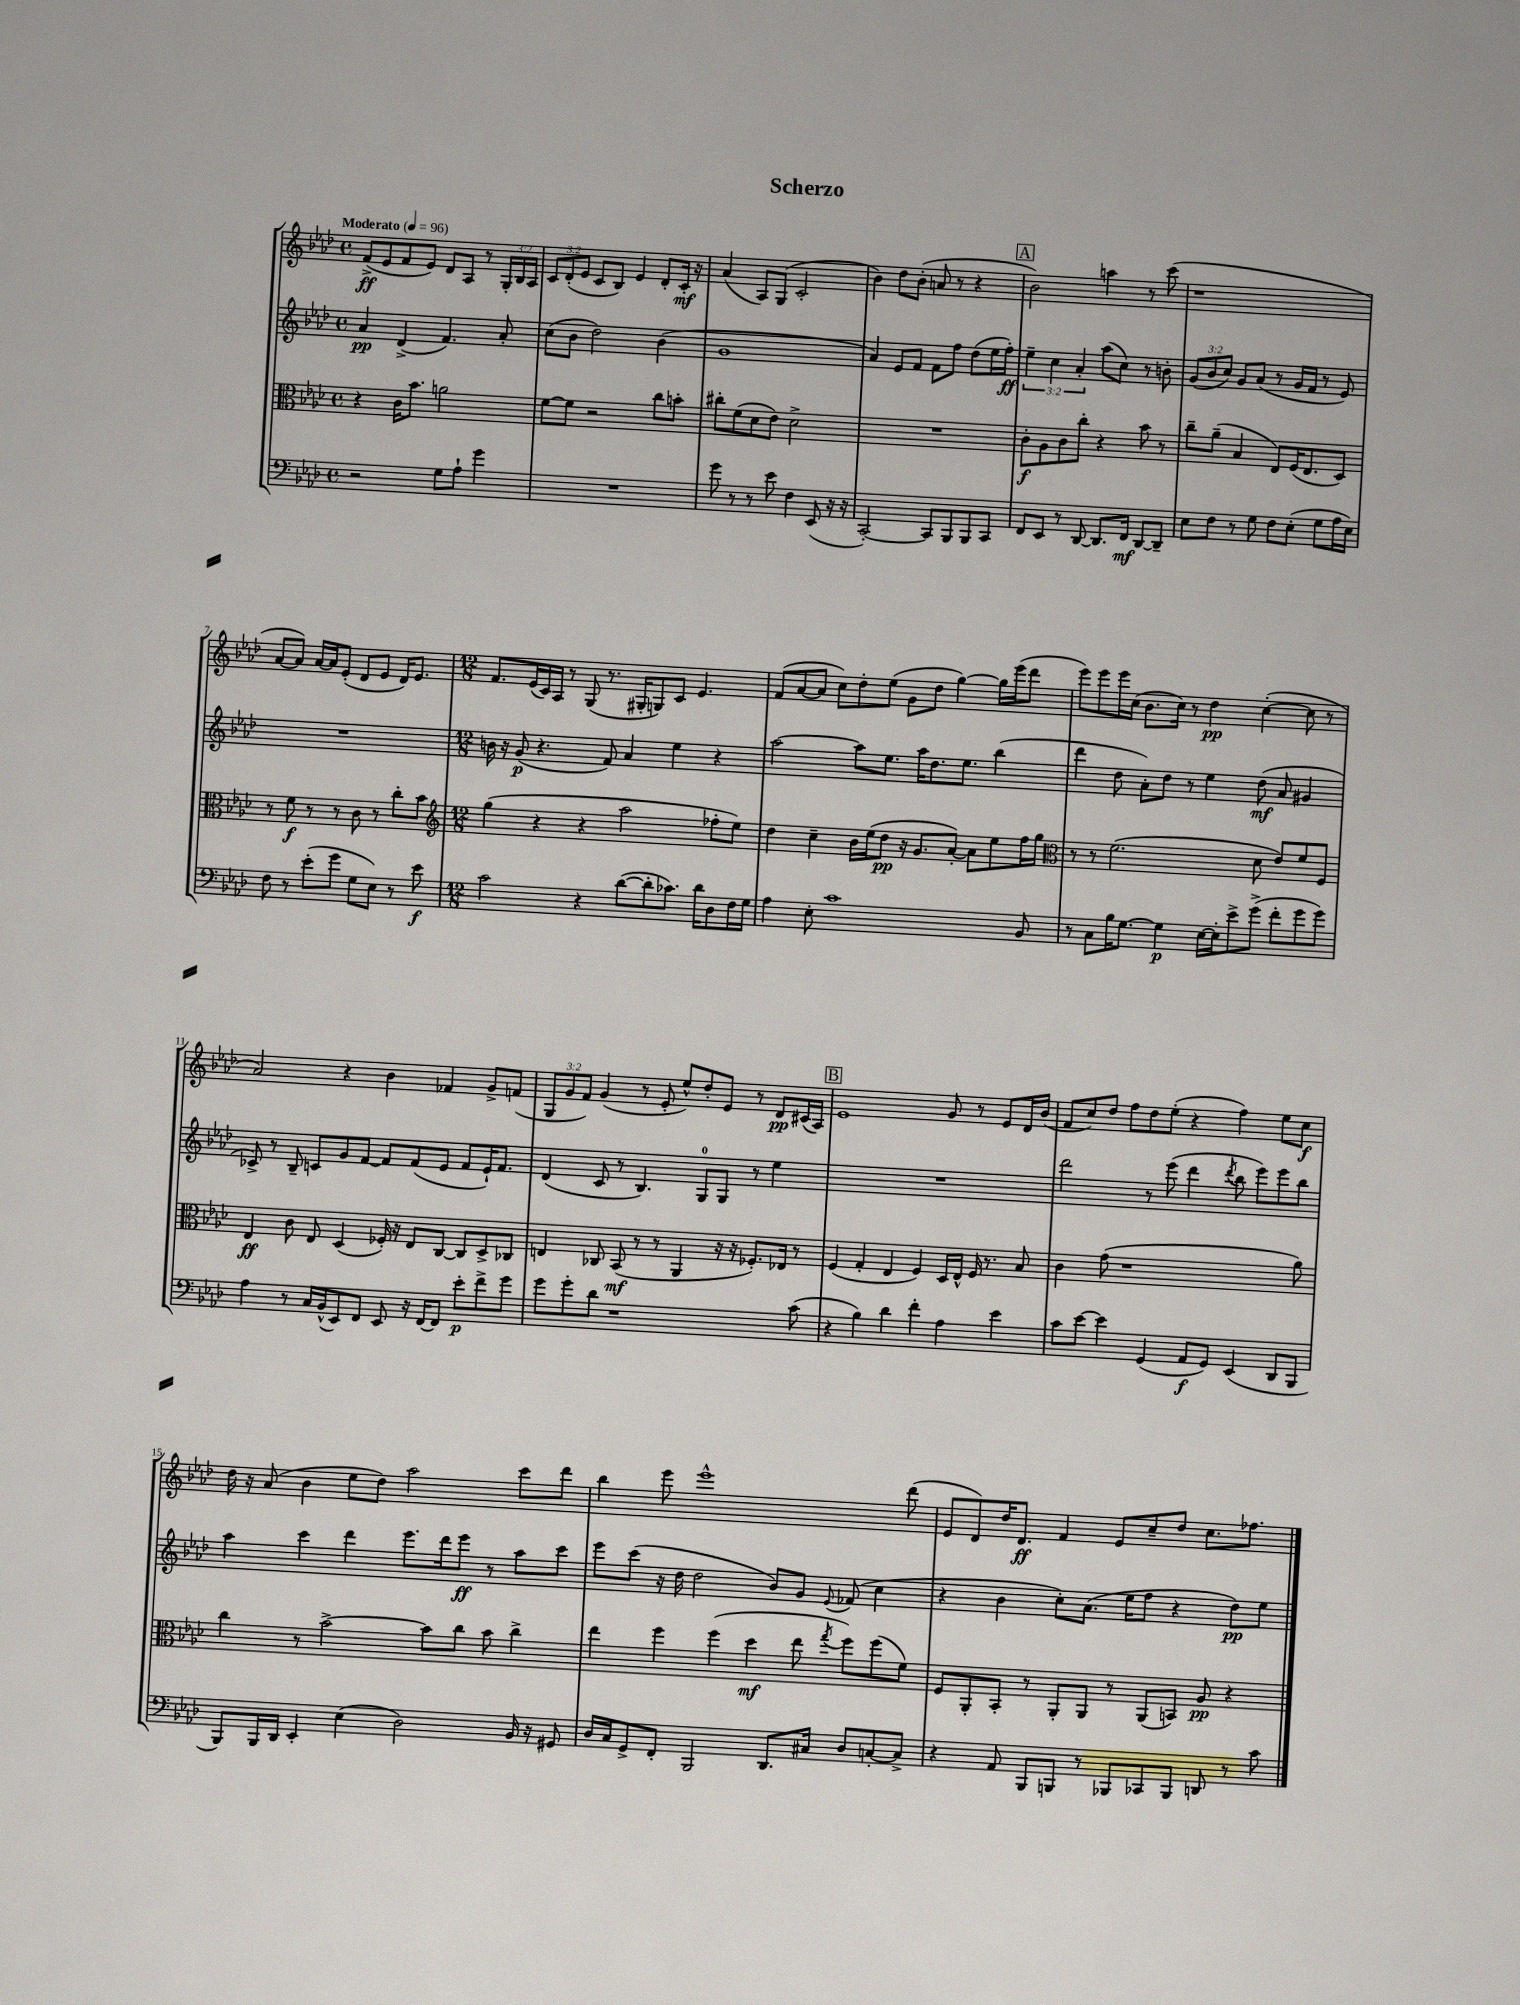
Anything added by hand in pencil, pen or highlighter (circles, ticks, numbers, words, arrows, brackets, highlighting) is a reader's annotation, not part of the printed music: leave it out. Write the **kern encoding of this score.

**kern	**dynam	**kern	**dynam	**kern	**dynam	**kern	**dynam
*part4	*part4	*part3	*part3	*part2	*part2	*part1	*part1
*staff4	*staff4	*staff3	*staff3	*staff2	*staff2	*staff1	*staff1
*clefF4	*	*clefC3	*	*clefG2	*	*clefG2	*
*k[b-e-a-d-]	*	*k[b-e-a-d-]	*	*k[b-e-a-d-]	*	*k[b-e-a-d-]	*
*M4/4	*	*M4/4	*	*M4/4	*	*M4/4	*
*met(c)	*	*met(c)	*	*met(c)	*	*met(c)	*
*MM96	*	*MM96	*	*MM96	*	*MM96	*
=1	=1	=1	=1	=1	=1	=1	=1
!	!	!	!	!	!	!LO:TX:a:B:t=Moderato	!
2r	.	4r	.	4a-/	pp	(8f^/L	ff
.	.	.	.	.	.	8e-/	.
.	.	16c\KL	.	(4d-^/	.	8f/	.
.	.	8.b-\J	.	.	.	.	.
.	.	.	.	.	.	8e-/J)	.
8G\L	.	2an\	.	4.f/)	.	8d-/L	.
8A-`\J	.	.	.	.	.	8A-/J	.
4g\	.	.	.	.	.	8r	.
.	.	.	.	8a-'/	.	24G'/LL	.
.	.	.	.	.	.	24B-/	.
.	.	.	.	.	.	24A-/JJ	.
=2	=2	=2	=2	=2	=2	=2	=2
1r	.	[8f\L	.	(8cc\L	.	12c/L	.
.	.	.	.	.	.	(12d-'/	.
.	.	8f\J]	.	8b-\J	.	.	.
.	.	.	.	.	.	12e-/J	.
.	.	2r	.	2dd-\)	.	8c/L	.
.	.	.	.	.	.	8B-/J)	.
.	.	.	.	.	.	4e-/	.
.	.	8cc\L	.	(4b-\	.	8d-'/L	.
.	.	8bn'\J	.	.	.	16c'/Jk	mf
.	.	.	.	.	.	16r	.
=3	=3	=3	=3	=3	=3	=3	=3
8g\	.	8cc#X'\L	.	1g	.	(4a-/	.
8r	.	(8f\	.	.	.	.	.
8r	.	8d-\	.	.	.	8A-/L)	.
8e-\	.	8e-\J)	.	.	.	(8G/J	.
4F\	.	2d-^\	.	.	.	2c'/	.
(8EE-/	.	.	.	.	.	.	.
16r	.	.	.	.	.	.	.
16r	.	.	.	.	.	.	.
=4	=4	=4	=4	=4	=4	=4	=4
[2CC'/)	.	1r	.	4a-/)	.	4b-\)	.
.	.	.	.	8e-/L	.	8dd-\L	.
.	.	.	.	8f/J	.	(8b-'\J	.
8CC/L]	.	.	.	8f\L	.	8an/	.
8BBB-/	.	.	.	8ff\J	.	8r	.
8BBB-/	.	.	.	(8dd-\L	.	4r	.
8CC/J	.	.	.	16ee-\L	.	.	.
.	.	.	.	16ff'\JJ)	ff	.	.
!!LO:REH:place=s1:t=A
=5	=5	=5	=5	=5	=5	=5	=5
8FF/L	.	8c'\L	f	6ee-~\	.	2b-\)	.
8EE-/J	.	8A-\	.	.	.	.	.
.	.	.	.	6cc\	.	.	.
8r	.	8c\	.	.	.	.	.
.	.	.	.	6a-'/	.	.	.
[8DD-/	.	8cc'\J	.	.	.	.	.
8.DD-/L]	.	4r	.	(8aa-\L	.	4aan\	.
.	.	.	.	8cc\J)	.	.	.
16FF/Jk	mf	.	.	.	.	.	.
[8DD-/L	.	8b-\	.	8r	.	8r	.
8DD-~/J]	.	8r	.	8bn'\	.	(8ccc\	.
=6	=6	=6	=6	=6	=6	=6	=6
8E-\L	.	8cc~\L	.	(12g/L	.	1r	.
.	.	.	.	12b-/	.	.	.
8F\J	.	(8a-~\J	.	.	.	.	.
.	.	.	.	12cc/J)	.	.	.
8r	.	4B-/	.	8g/L	.	.	.
8G\	.	.	.	(8a-/J	.	.	.
8F\L	.	8E-/L)	.	8r	.	.	.
(8E-'\J	.	(16F/K	.	16g/LL	.	.	.
.	.	8.E-/	.	16f/JJ	.	.	.
8G\L	.	.	.	8r	.	.	.
16A-\L	.	8D-/J)	.	8e-/)	.	.	.
16E-\JJ)	.	.	.	.	.	.	.
!!LO:LB:g=z
=7	=7	=7	=7	=7	=7	=7	=7
8F\	.	8r	.	1r	.	[8a-/L	.
8r	.	8f\	f	.	.	8a-/J])	.
(8e-'\L	.	8r	.	.	.	[16a-/LL	.
.	.	.	.	.	.	16a-/J]	.
8g\J	.	8r	.	.	.	(8e-'/J	.
8G\L	.	8c\	.	.	.	8d-/L	.
8E-\J)	.	8r	.	.	.	8e-/J	.
8r	.	8cc'\L	.	.	.	16d-/KL)	.
.	.	.	.	.	.	8.e-/J	.
8e-\	f	8b-\J	.	.	.	.	.
=8	=8	=8	=8	=8	=8	=8	=8
*	*	*clefG2	*	*	*	*	*
*M12/8	*	*M12/8	*	*M12/8	*	*M12/8	*
2c\	.	(4gg\	.	16bn\	.	8.f/L	.
.	.	.	.	16r	.	.	.
.	.	.	.	(8g/	p	.	.
.	.	.	.	.	.	(16e-/L	.
.	.	4r	.	4.r	.	16c/)	.
.	.	.	.	.	.	16A-/JJ	.
.	.	.	.	.	.	8r	.
4r	.	4r	.	.	.	(8G/	.
.	.	.	.	8f/)	.	8.r	.
([8d-\L	.	2aa-\	.	4a-/	.	.	.
.	.	.	.	.	.	16G#X'/KL	.
8d-'\]	.	.	.	.	.	8Gn/)	.
8.c-X\J)	.	.	.	4ee-\	.	8c/J	.
.	.	.	.	.	.	4.e-/	.
16d-\KL	.	.	.	.	.	.	.
8D-\	.	8ff-X'\L	.	4r	.	.	.
16F\L	.	8ee-\J)	.	.	.	.	.
16G\JJ	.	.	.	.	.	.	.
=9	=9	=9	=9	=9	=9	=9	=9
4A-\	.	4dd-\	.	[2aa-\	.	(8f/L	.
.	.	.	.	.	.	[8a-/	.
8E-'\	.	4cc~\	.	.	.	8a-/J]	.
1c	.	.	.	.	.	8cc\L)	.
.	.	16b-\LL	.	8aa-\L]	.	8dd-'\	.
.	.	(16ee-\J	.	.	.	.	.
.	.	8dd-\J	pp	8.ee-\J	.	(8ee-\J	.
.	.	16r	.	.	.	8g\L	.
.	.	8.g/L	.	16aa-\KL	.	.	.
.	.	.	.	8.dd-\	.	8dd-\J	.
.	.	[8a-'/J)	.	.	.	[4gg\)	.
.	.	.	.	8.ee-\J	.	.	.
.	.	8a-\L]	.	.	.	.	.
.	.	8ee-\	.	(4bb-\	.	16gg\LL]	.
.	.	.	.	.	.	(16eee-\J	.
8BB-/	.	16ff\L	.	.	.	8ddd-\J	.
.	.	16gg\JJ	.	.	.	.	.
=10	=10	=10	=10	=10	=10	=10	=10
*	*	*clefC3	*	*	*	*	*
8r	.	8r	.	4ddd-\	.	8eee-\L)	.
8C\L	.	8r	.	.	.	8eee-\	.
16B-\K	.	(2.f\	.	8dd-\	.	16eee-\L	.
[8.G\J	.	.	.	.	.	(16cc\JJ	.
.	.	.	.	8a-'\L)	.	8.b-\L	.
4G\]	p	.	.	8dd-\J	.	.	.
.	.	.	.	.	.	16cc\Jk)	.
.	.	.	.	8r	.	8r	.
[16E-\LL	.	.	.	4ee-\	.	4dd-\	pp
16E-'\J]	.	.	.	.	.	.	.
8e-^\	.	.	.	.	.	.	.
(8g^\J	.	8d-\	.	(8dd-\	mf	([4cc'\	.
8f'\L	.	8e-/L)	.	8a-/	.	.	.
8g\	.	8f/	.	4g#X/	.	8cc\]	.
8g\J)	.	8F/J	.	.	.	8r	.
!!LO:LB:g=z
=11	=11	=11	=11	=11	=11	=11	=11
4A-\	.	4E-/	ff	8c-X^/)	.	2a-/)	.
.	.	.	.	8r	.	.	.
8r	.	8c\	.	8B-~/	.	.	.
16C/LL	.	8E-/	.	8cn/L	.	.	.
(16BB-^^/J	.	.	.	.	.	.	.
8EE-/)	.	(4D-/	.	8g/	.	4r	.
8FF/J	.	.	.	[8f/J	.	.	.
8EE-/	.	16F-X'/)	.	8f/L]	.	4b-\	.
.	.	16r	.	.	.	.	.
16r	.	8E-/L	.	(8f/	.	.	.
[16FF/KL	.	.	.	.	.	.	.
8FF/J]	.	[8C/J	.	8e-/J	.	4f-X/	.
8e-'\L	p	8C/L]	.	8f/L	.	.	.
8f^\	.	8D-^/	.	16e-`/K)	.	8g^/L	.
.	.	.	.	8.f/J	.	.	.
8g\J	.	8C-X/J	.	.	.	(8fn/J	.
=12	=12	=12	=12	=12	=12	=12	=12
8g\L	.	4En/	.	(4d-/	.	12G/L	.
.	.	.	.	.	.	12g/	.
8g'\	.	.	.	.	.	.	.
.	.	.	.	.	.	12f/J)	.
8d-\J	.	8C-X/	.	8c/	.	(4g/	.
1r	.	(8BB-/	mf	8r	.	.	.
.	.	8r	.	4.B-/)	.	8r	.
.	.	8r	.	.	.	8e-'/	.
.	.	4AA-/	.	.	.	8ee-^^/L)	.
.	.	.	.	8G/L	.	8dd-'/	.
.	.	16r	.	8G/J	.	8e-/J	.
.	.	16r	.	.	.	.	.
.	.	8.F-X'/L)	.	8r	.	8r	.
.	.	.	.	4ee-\	.	8d-/L	pp
.	.	16E-X/Jk	.	.	.	.	.
(8c\	.	8r	.	.	.	(16c#X/L	.
.	.	.	.	.	.	16A-/JJ)	.
!!LO:REH:place=s1:t=B
=13	=13	=13	=13	=13	=13	=13	=13
4r	.	(4F/	.	1.r	.	1e-	.
4B-\)	.	4G'/	.	.	.	.	.
4d-\	.	4E-/	.	.	.	.	.
4f'\	.	4F/)	.	.	.	.	.
4A-\	.	16D-/LL	.	.	.	8g/	.
.	.	16E-^^/JJ	.	.	.	.	.
.	.	16F/	.	.	.	8r	.
.	.	8.r	.	.	.	.	.
4e-\	.	.	.	.	.	8e-/L	.
.	.	8B-/	.	.	.	16d-/L	.
.	.	.	.	.	.	(16b-/JJ	.
=14	=14	=14	=14	=14	=14	=14	=14
8c\L	.	4c\	.	2ddd-\	.	8f/L	.
[8e-\J	.	.	.	.	.	8cc/)	.
4e-\]	.	(8g\	.	.	.	8dd-/J	.
.	.	1r	.	.	.	8ff\L	.
(4GG/	.	.	.	8r	.	8dd-\	.
.	.	.	.	(8eee-\	.	(8ee-'\J	.
8AA-/L	f	.	.	4ddd-\	.	4r	.
8GG/J)	.	.	.	.	.	.	.
.	.	.	.	8qddd-/	.	.	.
(4EE-/	.	.	.	8bb-\	.	4ff\)	.
.	.	.	.	8eee-\L)	.	.	.
8DD-/L	.	.	.	8eee-\	.	8ee-\L	.
8BBB-/J	.	8a-\)	.	8bb-\J	.	8cc\J	f
!!LO:LB:g=z
=15	=15	=15	=15	=15	=15	=15	=15
8BBB-/L)	.	4cc\	.	4aa-\	.	16dd-\	.
.	.	.	.	.	.	16r	.
16BBB-/L	.	.	.	.	.	(8a-/	.
16DD-/JJ	.	.	.	.	.	.	.
4EE-'/	.	8r	.	4ccc\	.	4b-\	.
.	.	[2b-^\	.	.	.	.	.
(4E-\	.	.	.	4ddd-\	.	8ee-\L	.
.	.	.	.	.	.	8dd-\J)	.
2D-\)	.	.	.	8.eee-\L	.	2aa-\	.
.	.	8b-\L]	.	.	.	.	.
.	.	.	.	16ddd-\k	.	.	.
.	.	8cc\J	.	8eee-\J	ff	.	.
.	.	8b-\	.	8r	.	.	.
16BB-/	.	4cc^\	.	8aa-\L	.	8ccc\L	.
16r	.	.	.	.	.	.	.
8GG#X/	.	.	.	8ccc\J	.	8ddd-\J	.
=16	=16	=16	=16	=16	=16	=16	=16
16D-/LL	.	4ee-\	.	8eee-\L	.	4bb-\	.
16C/J	.	.	.	.	.	.	.
8GG^/	.	.	.	(8ccc\J	.	.	.
8FF'/J	.	4ff\	.	16r	.	8eee-\	.
.	.	.	.	16dd-\	.	.	.
2BBB-/	.	.	.	2dd-\	.	1eee-^^	.
.	.	(4ff\	.	.	.	.	.
.	.	4dd-\	mf	.	.	.	.
8.DD-/L	.	.	.	8b-/L)	.	.	.
.	.	8ee-\	.	8g/J	.	.	.
16C#X/Jk	.	.	.	.	.	.	.
.	.	8qgg/	.	8qqe-/	.	.	.
8D-/L	.	8ff\L)	.	(8f-X/	.	.	.
[8Cn'/	.	(8ff\	.	4cc\	.	.	.
8C^/J]	.	8f\J)	.	.	.	(8ddd-\	.
=17	=17	=17	=17	=17	=17	=17	=17
4r	.	8F/L	.	4r	.	8e-/L	.
.	.	8AA-'/	.	.	.	8d-/)	.
8AA-/	.	8BB-'/J	.	4b-\	.	16dd-/K	.
.	.	.	.	.	.	8.d-/J	ff
8BBB-/L	.	8r	.	.	.	.	.
8BBBn/J	.	8AA-'/L	.	8cc'\L)	.	4f/	.
8r	.	8AA-/J	.	(8.a-\J	.	.	.
8BBB-X/L	.	8r	.	.	.	8e-/L	.
.	.	.	.	16ee-\KL	.	.	.
8CC-X/	.	(8AA-/L	.	8ff\J	.	8cc~/	.
8BBB-/J	.	8BBn/J)	.	4r	.	8dd-/J	.
8DDn/	.	8A-/	pp	.	.	8.cc\L	.
8r	.	4r	.	8dd-\L)	pp	.	.
.	.	.	.	.	.	8.ff-X\J	.
8c\	.	.	.	8ee-\J	.	.	.
==	==	==	==	==	==	==	==
*-	*-	*-	*-	*-	*-	*-	*-
